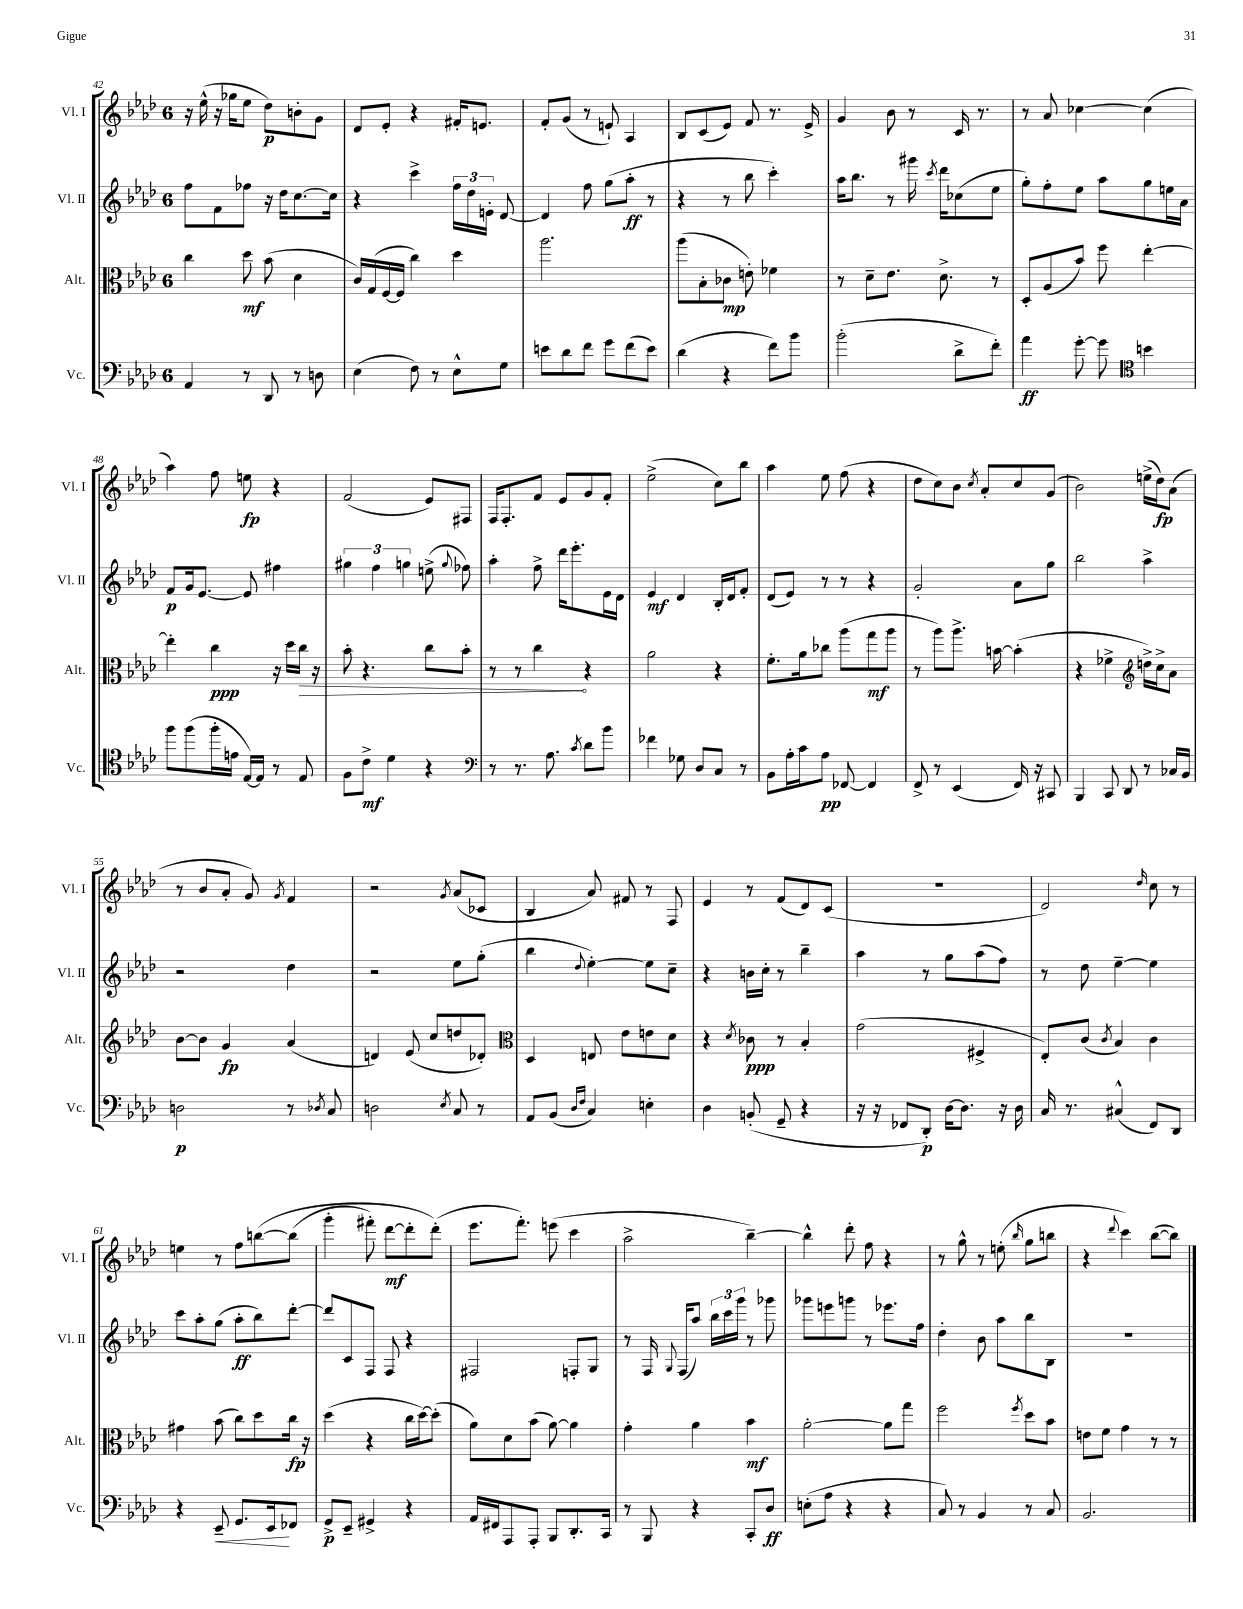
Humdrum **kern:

**kern	**dynam	**kern	**dynam	**kern	**dynam	**kern	**dynam
*part4	*part4	*part3	*part3	*part2	*part2	*part1	*part1
*staff4	*staff4	*staff3	*staff3	*staff2	*staff2	*staff1	*staff1
*I"Vc.	*	*I"Alt.	*	*I"Vl. II	*	*I"Vl. I	*
*I'Vc.	*	*I'Alt.	*	*I'Vl. II	*	*I'Vl. I	*
*clefF4	*	*clefC3	*	*clefG2	*	*clefG2	*
*k[b-e-a-d-]	*	*k[b-e-a-d-]	*	*k[b-e-a-d-]	*	*k[b-e-a-d-]	*
*M6/8	*	*M6/8	*	*M6/8	*	*M6/8	*
=42	=42	=42	=42	=42	=42	=42	=42
4AA-/	.	4cc\	.	8ff\L	.	16r	.
.	.	.	.	.	.	(16ee-^^\	.
.	.	.	.	8f\	.	16r	.
.	.	.	.	.	.	16gg-X\KL	.
8r	.	8dd-\	mf	8ff-X\J	.	8ee-\J	.
8DD-/	.	(8b-\	.	16r	.	8dd-\L)	p
.	.	.	.	16dd-\KL	.	.	.
8r	.	4d-\	.	[8.cc\	.	8bn'\	.
8Dn\	.	.	.	.	.	8g\J	.
.	.	.	.	16cc\Jk]	.	.	.
=43	=43	=43	=43	=43	=43	=43	=43
(4E-\	.	16c/LL)	.	4r	.	8d-/L	.
.	.	(16G/	.	.	.	.	.
.	.	[16F/	.	.	.	8e-'/J	.
.	.	16F/JJ]	.	.	.	.	.
8F\)	.	4cc\)	.	4ccc^\	.	4r	.
8r	.	.	.	.	.	.	.
8E-^^\L	.	4dd-\	.	24ff\LL	.	16f#X'/KL	.
.	.	.	.	24dd-\	.	.	.
.	.	.	.	.	.	8.en/J	.
.	.	.	.	24en'\JJ	.	.	.
8G\J	.	.	.	[8d-/	.	.	.
=44	=44	=44	=44	=44	=44	=44	=44
8en\L	.	2.aa-\	.	4d-/]	.	8f'/L	.
8d-\	.	.	.	.	.	(8g/J	.
8f\J	.	.	.	8ff\	.	8r	.
8g\L	.	.	.	(8gg\L	.	8en`/)	.
(8f\	.	.	.	8aa-'\J	ff	4A-/	.
8e\J)	.	.	.	8r	.	.	.
=45	=45	=45	=45	=45	=45	=45	=45
(4d-\	.	(8aa-\L	.	4r	.	8B-/L	.
.	.	8B-'\	.	.	.	(8c/	.
4r	.	8c-X\J	mp	8r	.	8e-/J)	.
.	.	8en'\)	.	8bb-\	.	8f/	.
8f\L)	.	4f-X\	.	4ccc'\)	.	8.r	.
8b-\J	.	.	.	.	.	.	.
.	.	.	.	.	.	16e-^/	.
=46	=46	=46	=46	=46	=46	=46	=46
(2b-'\	.	8r	.	16aa-\KL	.	4g/	.
.	.	.	.	8.bb-\J	.	.	.
.	.	8d-~\L	.	.	.	.	.
.	.	8.e-\J	.	8r	.	8b-\	.
.	.	.	.	16ggg#X\	.	8r	.
.	.	.	.	8qccc/	.	.	.
.	.	8.d-^\	.	16ddd-\KL	.	.	.
8d-^\L	.	.	.	(8cc-X\	.	16c/	.
.	.	.	.	.	.	8.r	.
8f'\J)	.	8r	.	8ee-\J	.	.	.
=47	=47	=47	=47	=47	=47	=47	=47
4a-\	ff	8D-'/L	.	8gg'\L)	.	8r	.
.	.	(8A-/	.	8ff'\	.	8a-/	.
[8g'\	.	8b-/J)	.	8ee-\J	.	[4cc-X\	.
8g\]	.	8ff\	.	8aa-\L	.	.	.
*clefC4	*	*	*	*	*	*	*
4bn\	.	[4ee-'\	.	8gg\	.	(4cc-\]	.
.	.	.	.	16een\L	.	.	.
.	.	.	.	16a-\JJ	.	.	.
!!LO:LB:g=z
=48	=48	=48	=48	=48	=48	=48	=48
8ff\L	.	4ee-'\]	.	8f/L	p	4aa-\)	.
(8ff\	.	.	.	16g/k	.	.	.
.	.	.	.	[8.e-/J	.	.	.
16ff'\L	.	4cc\	ppp	.	.	8ff\	.
16en\JJ	.	.	.	.	.	.	.
[16E-/LL)	.	.	.	8e-/]	.	8een\	fp
16E-/JJ]	.	.	.	.	.	.	.
8r	.	16r	.	4ff#X\	.	4r	.
.	.	16dd-\LL	.	.	.	.	.
!	!	!	!LO:HP:b	!	!	!	!
8E-/	.	16cc\JJ	>	.	.	.	.
.	.	16r	.	.	.	.	.
=49	=49	=49	=49	=49	=49	=49	=49
8F\L	.	8b-'\	.	6gg#X\	.	(2f/	.
8c^\J	mf	4.r	.	.	.	.	.
.	.	.	.	6ff\	.	.	.
4d-\	.	.	.	.	.	.	.
.	.	.	.	6ggn\	.	.	.
4r	.	8cc\L	.	(8een^\	.	8e-/L)	.
.	.	.	.	8qqgg/	.	.	.
.	.	8b-'\J	.	8ff-X\)	.	8F#X/J	.
=50	=50	=50	=50	=50	=50	=50	=50
*clefF4	*	*	*	*	*	*	*
8r	.	8r	.	4aa-'\	.	16F/KL	.
.	.	.	.	.	.	8.F'/	.
8.r	.	8r	.	.	.	.	.
.	.	4cc\	.	8ff^\	.	8f/J	.
8.A-\	.	.	.	.	.	.	.
.	.	.	.	16ddd-\KL	.	8e-/L	.
.	.	.	.	8.eee-'\	.	.	.
8qc/	.	.	.	.	.	.	.
8d-\L	.	4r	]	.	.	8g/	.
8b-\J	.	.	.	16e-\L	.	8f'/J	.
.	.	.	.	16d-\JJ	.	.	.
=51	=51	=51	=51	=51	=51	=51	=51
4f-X\	.	2a-\	.	4e-/	mf	(2ee-^\	.
8G-X\	.	.	.	4d-/	.	.	.
8D-/L	.	.	.	.	.	.	.
8C/J	.	4r	.	16B-'/LL	.	8cc\L)	.
.	.	.	.	16d-/J	.	.	.
8r	.	.	.	8f'/J	.	8bb-\J	.
=52	=52	=52	=52	=52	=52	=52	=52
8BB-\L	.	8.f'\L	.	(8d-/L	.	4aa-\	.
16A-'\L	.	.	.	8e-/J)	.	.	.
16c\J	.	16a-\k	.	.	.	.	.
8A-\J	pp	8cc-X\J	.	8r	.	8ee-\	.
[8FF-X/	.	(8aa-\L	.	8r	.	(8ff\	.
4FF-/]	.	8gg\	mf	4r	.	4r	.
.	.	8aa-\J	.	.	.	.	.
=53	=53	=53	=53	=53	=53	=53	=53
8FF^/	.	8r	.	2g'/	.	8dd-\L	.
8r	.	8aa-\L)	.	.	.	8cc\)	.
(4EE-/	.	8.aa-^\J	.	.	.	8b-\J	.
.	.	.	.	.	.	8qcc/	.
.	.	.	.	.	.	8a-'/L	.
.	.	[16bn\	.	.	.	.	.
16FF/)	.	(4b'\]	.	8a-\L	.	8cc/	.
16r	.	.	.	.	.	.	.
8CC#X/	.	.	.	8gg\J	.	(8g/J	.
=54	=54	=54	=54	=54	=54	=54	=54
4BBB-/	.	4r	.	2bb-\	.	2b-\)	.
8CC/	.	4f-X^\	.	.	.	.	.
8DD-/	.	.	.	.	.	.	.
*	*	*clefG2	*	*	*	*	*
8r	.	16ddn^\LL)	.	4aa-^\	.	(16een^\LL	.
.	.	16cc^\J	.	.	.	16dd-\J)	fp
16C-X/LL	.	8a-\J	.	.	.	(8a-\J	.
16BB-/JJ	.	.	.	.	.	.	.
!!LO:LB:g=z
=55	=55	=55	=55	=55	=55	=55	=55
2Dn\	p	[8b-\L	.	2r	.	8r	.
.	.	8b-\J]	.	.	.	8b-/L	.
.	.	4g/	fp	.	.	8a-'/J	.
.	.	.	.	.	.	8g/)	.
.	.	.	.	.	.	8qg/	.
8r	.	(4a-/	.	4dd-\	.	4f/	.
8qD-X/	.	.	.	.	.	.	.
8C/	.	.	.	.	.	.	.
=56	=56	=56	=56	=56	=56	=56	=56
2Dn\	.	4dn/)	.	2r	.	2r	.
.	.	(8e-/	.	.	.	.	.
.	.	8cc/L	.	.	.	.	.
8qE-/	.	.	.	.	.	8qg/	.
8C/	.	8ddn/	.	8ee-\L	.	(8a-/L	.
8r	.	8d-X'/J)	.	(8gg'\J	.	8c-X/J	.
=57	=57	=57	=57	=57	=57	=57	=57
*	*	*clefC3	*	*	*	*	*
8AA-/L	.	4D-/	.	4bb-\	.	4B-/	.
(8BB-/J	.	.	.	.	.	.	.
16qqD-/LL	.	.	.	.	.	.	.
16qqF/JJ	.	.	.	8qqdd-/	.	.	.
4C/)	.	8En/	.	[4ee-'\)	.	8a-/)	.
.	.	8e-\L	.	.	.	8f#X/	.
4En'\	.	8en\	.	8ee-\L]	.	8r	.
.	.	8d-\J	.	8cc~\J	.	8F/	.
=58	=58	=58	=58	=58	=58	=58	=58
4D-\	.	4r	.	4r	.	4e-/	.
.	.	8qd-/	.	.	.	.	.
(8BBn'/	.	8c-X\	ppp	16bn\LL	.	8r	.
.	.	.	.	16cc'\JJ	.	.	.
8GG~/	.	8r	.	8r	.	(8f/L	.
4r	.	4B-'/	.	4bb-~\	.	8d-/)	.
.	.	.	.	.	.	(8c/J	.
=59	=59	=59	=59	=59	=59	=59	=59
16r	.	(2g\	.	4aa-\	.	2.r	.
16r	.	.	.	.	.	.	.
8FF-X/L	.	.	.	.	.	.	.
8DD-'/J)	p	.	.	8r	.	.	.
[16D-\KL	.	.	.	8gg\L	.	.	.
8.D-\J]	.	.	.	.	.	.	.
.	.	4F#X^/	.	(8aa-\	.	.	.
16r	.	.	.	8ff\J)	.	.	.
16D-\	.	.	.	.	.	.	.
=60	=60	=60	=60	=60	=60	=60	=60
16C/	.	8E-'/L)	.	8r	.	2d-/)	.
8.r	.	.	.	.	.	.	.
.	.	(8c/J	.	8dd-\	.	.	.
.	.	8qc/	.	.	.	.	.
(4C#X^^/	.	4B-/)	.	[4ee-~\	.	.	.
.	.	.	.	.	.	16qqdd-/	.
8FF/L)	.	4c\	.	4ee-\]	.	8cc\	.
8DD-/J	.	.	.	.	.	8r	.
!!LO:LB:g=z
=61	=61	=61	=61	=61	=61	=61	=61
4r	.	4g#X\	.	8ccc\L	.	4een\	.
.	.	.	.	8aa-'\	.	.	.
!	!LO:HP:b	!	!	!	!	!	!
8EE-~/	<	(8b-\	.	(8gg\J	.	8r	.
8.GG/L	.	8cc\L)	.	8aa-'\L	ff	8ff\L	.
.	.	8dd-\	.	8bb-\)	.	([8bbn\	.
16EE-/k	.	.	.	.	.	.	.
8FF-X/J	[	16cc\Jk	fp	[8ddd-'\J	.	(8bb\J]	.
.	.	16r	.	.	.	.	.
=62	=62	=62	=62	=62	=62	=62	=62
8GG^/L	p	(4dd-\	.	8ddd-/L]	.	4ggg'\	.
8EE-~/J	.	.	.	8c/	.	.	.
4GG#X^/	.	4r	.	8F/J	.	8fff#X'\)	.
.	.	.	.	8F/	.	[8ddd-\L	mf
4r	.	16cc\LL	.	4r	.	8ddd-'\]	.
.	.	[16dd-\J)	.	.	.	.	.
.	.	(8dd-'\J]	.	.	.	(8ddd-'\J)	.
=63	=63	=63	=63	=63	=63	=63	=63
16AA-/LL	.	8a-\L)	.	2F#X/	.	8.eee-\L	.
16FF#X/J	.	.	.	.	.	.	.
8AAA-/	.	8d-\	.	.	.	.	.
.	.	.	.	.	.	8.fff'\J)	.
8AAA-'/J	.	(8b-\J	.	.	.	.	.
8BBB-/L	.	[8a-\)	.	.	.	(8eeen\	.
8.DD-'/	.	4a-\]	.	8Fn'/L	.	4ccc\	.
.	.	.	.	8G/J	.	.	.
16CC/Jk	.	.	.	.	.	.	.
=64	=64	=64	=64	=64	=64	=64	=64
8r	.	4g'\	.	8r	.	2aa-^\	.
8BBB-/	.	.	.	16F/	.	.	.
.	.	.	.	8qqG/	.	.	.
.	.	.	.	(16F/KL	.	.	.
4r	.	4a-\	.	8aa-/J)	.	.	.
.	.	.	.	24bb-\LL	.	.	.
.	.	.	.	24ccc\	.	.	.
.	.	.	.	24ggg\JJ	.	.	.
8CC'/L	.	4b-\	mf	8r	.	[4bb-~\)	.
8D-/J	ff	.	.	8ggg-X\	.	.	.
=65	=65	=65	=65	=65	=65	=65	=65
(8En'\L	.	[2a-'\	.	8ggg-X\L	.	4bb-^^\]	.
8A-\J	.	.	.	8eeen\	.	.	.
4r	.	.	.	8gggn\J	.	8ddd-'\	.
.	.	.	.	8r	.	8ff\	.
4r	.	8a-\L]	.	8.eee-X\L	.	4r	.
.	.	8gg\J	.	.	.	.	.
.	.	.	.	16ff\Jk	.	.	.
=66	=66	=66	=66	=66	=66	=66	=66
8C/)	.	2ff\	.	4dd-'\	.	8r	.
8r	.	.	.	.	.	8gg^^\	.
4BB-/	.	.	.	8b-\	.	8r	.
.	.	.	.	8aa-\L	.	(8een'\	.
.	.	8qff/	.	.	.	16qqbb-/	.
8r	.	8dd-\L	.	8bb-\	.	8gg\L	.
8C/	.	8b-\J	.	8B-\J	.	8bbn\J	.
=67	=67	=67	=67	=67	=67	=67	=67
2.BB-/	.	8en\L	.	2.r	.	4r	.
.	.	8f\J	.	.	.	.	.
.	.	.	.	.	.	8qqddd-/	.
.	.	4g\	.	.	.	4ccc\)	.
.	.	8r	.	.	.	([8bb-\L	.
.	.	8r	.	.	.	8bb-\J])	.
==	==	==	==	==	==	==	==
*-	*-	*-	*-	*-	*-	*-	*-
